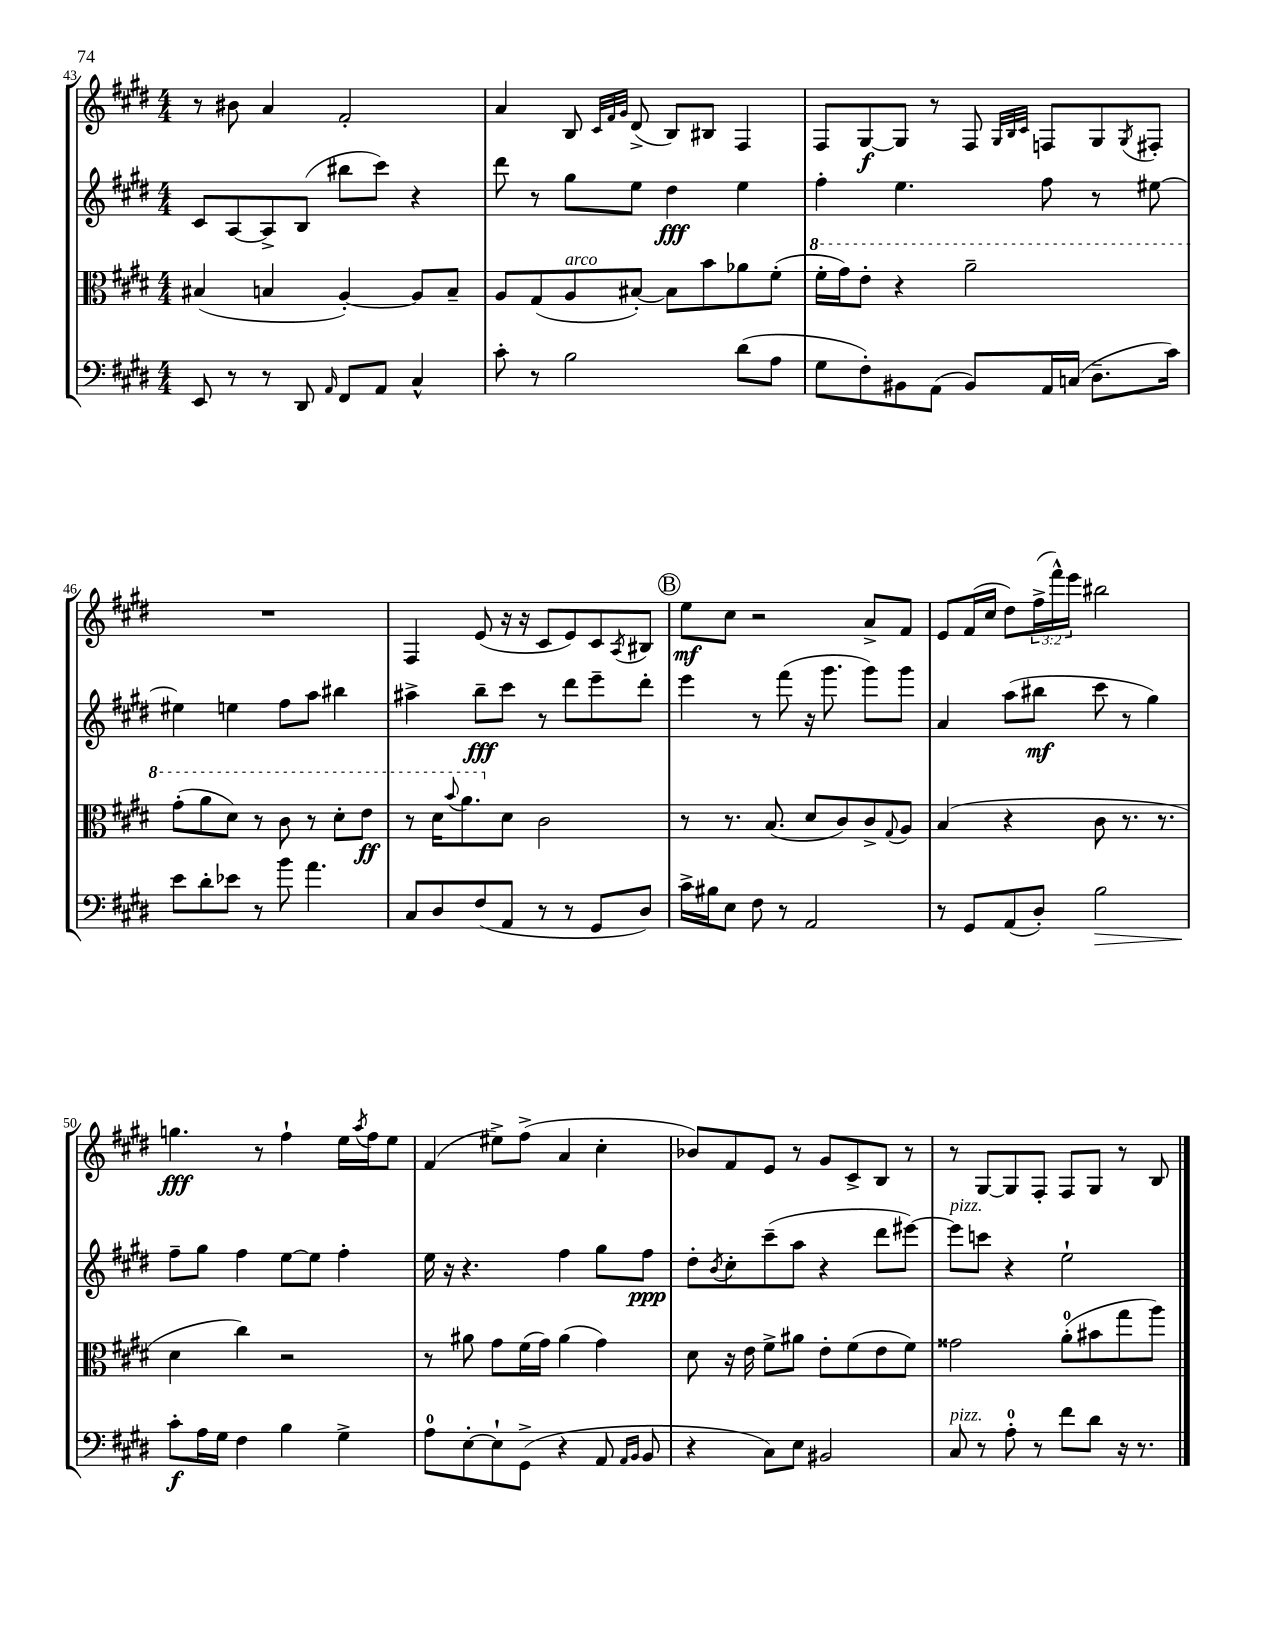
<<
\new StaffGroup <<
\new Staff = "s0" {
    \clef treble \key e \major \numericTimeSignature \time 4/4 \override Staff.TupletNumber.text = #tuplet-number::calc-fraction-text
    r8 bis'8 a'4 fis'2-. |
    a'4 b8 \grace { cis'32 fis'32 gis'32 } dis'8->( b8) bis8 fis4 |
    fis8 gis8~\f gis8 r8 fis8 \grace { gis32 b32 cis'32 } f8 gis8 \acciaccatura { gis8 } fis8-. |
    R1 |
    fis4 e'8( r16 r16 cis'8 e'8) cis'8 \acciaccatura { a8 } bis8 |
    \mark \markup { \circle "B" } e''8\mf cis''8 r2 a'8-> fis'8 |
    e'8 fis'16( cis''16 dis''8) \tuplet 3/2 { fis''16->( fis'''16-^) e'''16 } bis''2 |
    g''4.\fff r8 fis''4-! e''16 \acciaccatura { a''8 } fis''16 e''8 |
    fis'4( eis''8->) fis''8->( a'4 cis''4-. |
    bes'8) fis'8 e'8 r8 gis'8 cis'8-> b8 r8 |
    r8 gis8~ gis8 fis8-. fis8 gis8 r8 b8 \bar "|." |
}
\new Staff = "s1" {
    \clef treble \key e \major \numericTimeSignature \time 4/4
    cis'8 a8~ a8-> b8( bis''8 cis'''8) r4 |
    dis'''8 r8 gis''8 e''8 dis''4\fff e''4 |
    fis''4-. e''4. fis''8 r8 eis''8~ |
    eis''4 e''4 fis''8 a''8 bis''4 |
    ais''4-> b''8--\fff cis'''8 r8 dis'''8 e'''8-- dis'''8-. |
    \mark \markup { \circle "B" } e'''4 r8 fis'''8( r16 gis'''8. gis'''8) gis'''8 |
    a'4 a''8( bis''8\mf cis'''8 r8 gis''4) |
    fis''8-- gis''8 fis''4 e''8~ e''8 fis''4-. |
    e''16 r16 r4. fis''4 gis''8 fis''8\ppp |
    dis''8-. \acciaccatura { b'8 } cis''8-. cis'''8--( a''8 r4 dis'''8 eis'''8~) |
    eis'''8^\markup { \italic "pizz." } c'''8 r4 e''2-! \bar "|." |
}
\new Staff = "s2" {
    \clef alto \key e \major \numericTimeSignature \time 4/4
    bis4( b4 a4~-.) a8 b8-- |
    a8 gis8( a8^\markup { \italic "arco" } bis8~-.) bis8 b'8 aes'8 fis'8-.( |
    \ottava #1 fis''16-. gis''16) e''8-. r4 a''2-- |
    gis''8-.( a''8 dis''8) r8 cis''8 r8 dis''8-. e''8\ff |
    r8 dis''16 \appoggiatura { b''8 } a''8. \ottava #0 dis'8 cis'2 |
    \mark \markup { \circle "B" } r8 r8. b8.( dis'8 cis'8) cis'8-> \appoggiatura { gis8 } a8 |
    b4( r4 cis'8 r8. r8. |
    dis'4 cis''4) r2 |
    r8 ais'8 gis'8 fis'16( gis'16) ais'4( gis'4) |
    dis'8 r16 e'16 fis'8-> ais'8 e'8-. fis'8( e'8 fis'8) |
    gisis'2 a'8-0-.( bis'8 gis''8 a''8) \bar "|." |
}
\new Staff = "s3" {
    \clef bass \key e \major \numericTimeSignature \time 4/4
    e,8 r8 r8 dis,8 \grace { a,16 } fis,8 a,8 cis4-^ |
    cis'8-. r8 b2 dis'8( a8 |
    gis8 fis8-.) bis,8 a,8( bis,8) a,16 c16( dis8.-- cis'16) |
    e'8 dis'8-. ees'8 r8 b'8 a'4. |
    cis8 dis8 fis8( a,8 r8 r8 gis,8 dis8) |
    \mark \markup { \circle "B" } cis'16-> bis16 e8 fis8 r8 a,2 |
    r8 gis,8 a,8( dis8-.) b2\> |
    cis'8-.\f\! a16 gis16 fis4 b4 gis4-> |
    a8-0 e8~-. e8-! gis,8->( r4 a,8 \grace { a,16 b,16 } b,8 |
    r4 cis8) e8 bis,2 |
    cis8^\markup { \italic "pizz." } r8 a8-0-. r8 fis'8 dis'8 r16 r8. \bar "|." |
}
>>
>>
\layout { \context { \Score currentBarNumber = #43 } }
